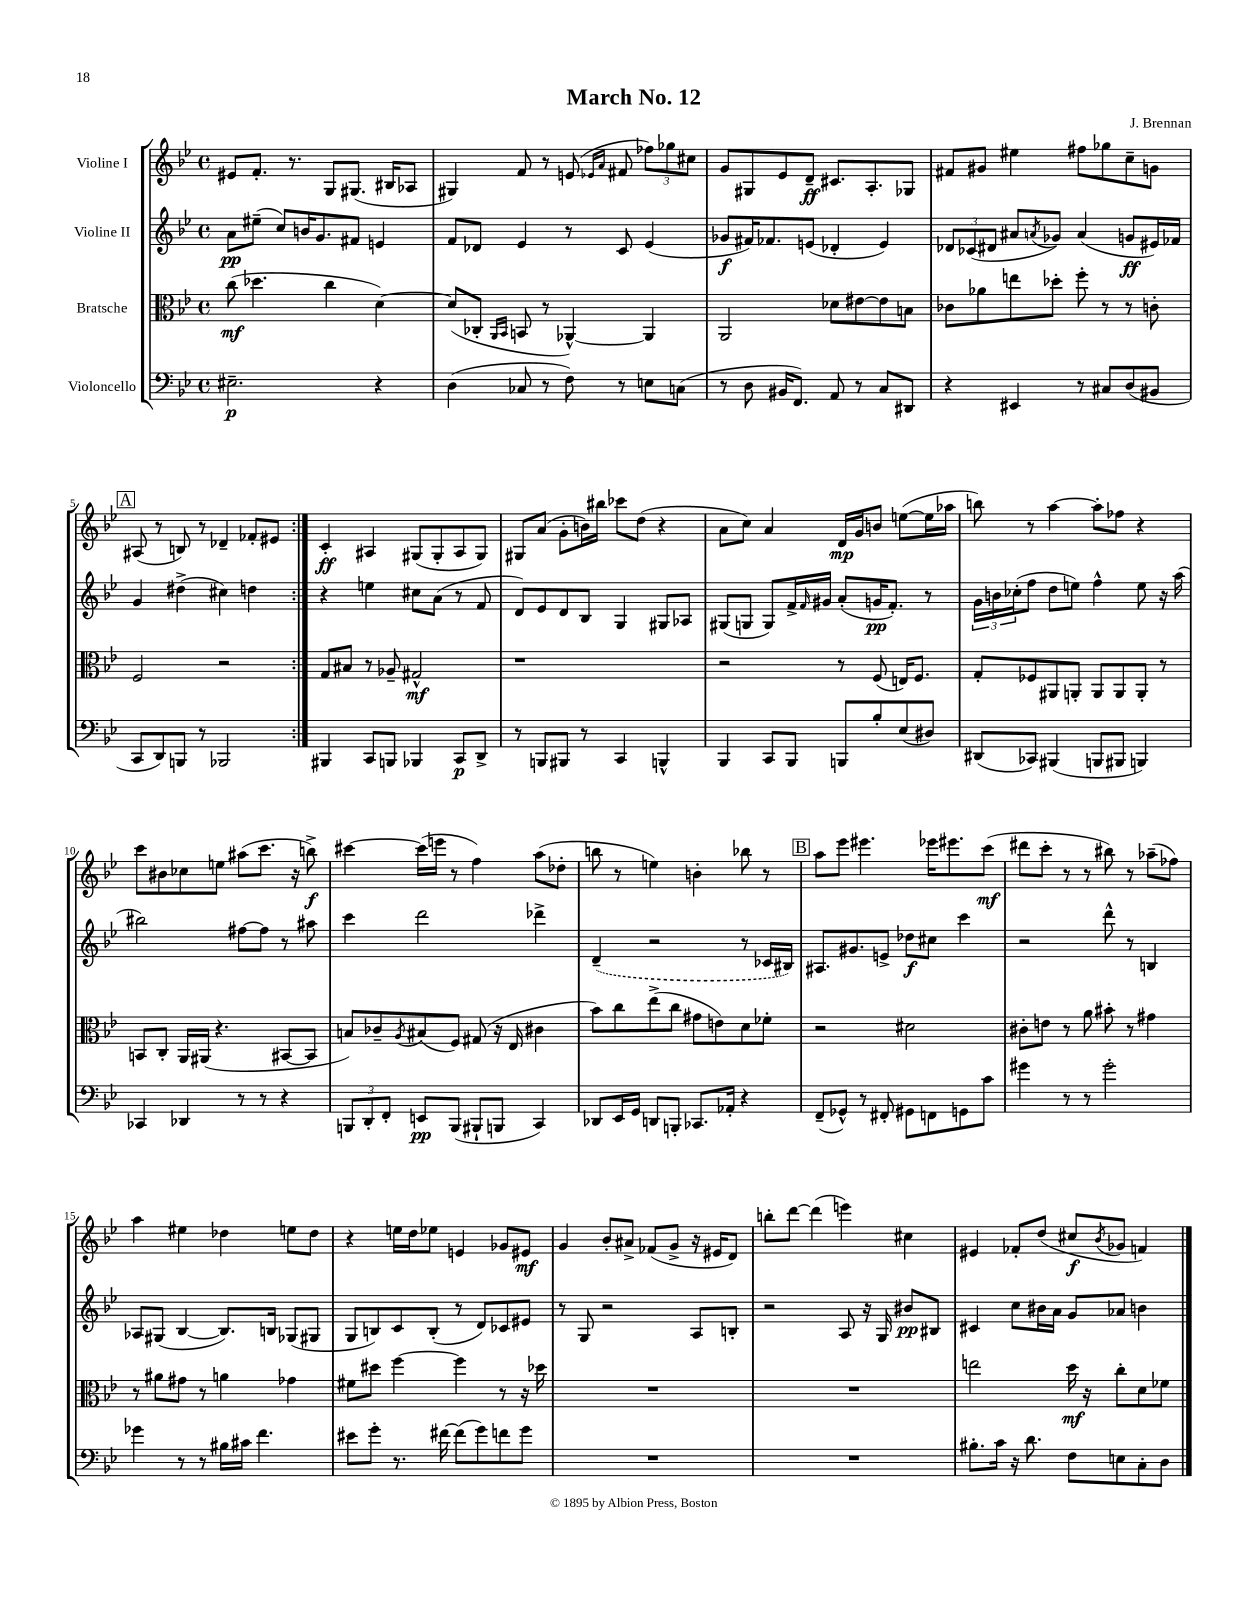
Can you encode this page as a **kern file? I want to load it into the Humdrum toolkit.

**kern	**dynam	**kern	**dynam	**kern	**dynam	**kern	**dynam
*part4	*part4	*part3	*part3	*part2	*part2	*part1	*part1
*staff4	*staff4	*staff3	*staff3	*staff2	*staff2	*staff1	*staff1
*I"Violoncello	*	*I"Bratsche	*	*I"Violine II	*	*I"Violine I	*
*clefF4	*	*clefC3	*	*clefG2	*	*clefG2	*
*k[b-e-]	*	*k[b-e-]	*	*k[b-e-]	*	*k[b-e-]	*
*M4/4	*	*M4/4	*	*M4/4	*	*M4/4	*
*met(c)	*	*met(c)	*	*met(c)	*	*met(c)	*
=1	=1	=1	=1	=1	=1	=1	=1
2.E#X~\	p	(8cc\	mf	8a\L	pp	8e#X/L	.
.	.	4.dd-X\	.	(8ee#X~\J	.	8.f'/J	.
.	.	.	.	8cc/L)	.	.	.
.	.	.	.	.	.	8.r	.
.	.	.	.	16bn/K	.	.	.
.	.	.	.	8.g/	.	.	.
.	.	4cc\	.	.	.	8G/L	.
.	.	.	.	8f#X/J	.	(8.G#X/J	.
4r	.	[4d\)	.	4en/	.	.	.
.	.	.	.	.	.	16B#X/KL	.
.	.	.	.	.	.	8A-X/J	.
=2	=2	=2	=2	=2	=2	=2	=2
(4D\	.	(8d/L]	.	8f/L	.	4G#X/)	.
.	.	8C-X'/J	.	8d-X/J	.	.	.
.	.	16qqAA/LL	.	.	.	.	.
.	.	16qqBB-/JJ	.	.	.	.	.
8C-X/	.	8BBn/	.	4e-/	.	8f/	.
8r	.	8r	.	.	.	8r	.
8F\)	.	[4AA-X^^/)	.	8r	.	(8en/	.
.	.	.	.	.	.	16qqe-X/LL	.
.	.	.	.	.	.	16qqa/JJ	.
8r	.	.	.	8c/	.	8f#X/	.
8En\L	.	4AA-/]	.	(4e-/	.	12ff-X\L)	.
.	.	.	.	.	.	12gg-X\	.
(8Cn\J	.	.	.	.	.	.	.
.	.	.	.	.	.	12cc#X\J	.
=3	=3	=3	=3	=3	=3	=3	=3
8r	.	2AA/	.	8g-X/L	f	8g/L	.
8D\	.	.	.	16f#X/K)	.	8G#X/	.
.	.	.	.	8.f-X/	.	.	.
16BB#X/KL	.	.	.	.	.	8e-/	.
8.FF/J)	.	.	.	.	.	.	.
.	.	.	.	(8en/J	.	8d~/J	ff
8AA/	.	8d-X\L	.	4d-X'/	.	8.c#X/L	.
8r	.	[8e#X\	.	.	.	.	.
.	.	.	.	.	.	8.A'/	.
8C/L	.	8e#\]	.	4e/)	.	.	.
8DD#X/J	.	8Bn\J	.	.	.	8G-X/J	.
=4	=4	=4	=4	=4	=4	=4	=4
4r	.	8c-X\L	.	12d-X/L	.	8f#X/L	.
.	.	.	.	(12c-X/	.	.	.
.	.	8a-X\	.	.	.	8g#X/J	.
.	.	.	.	12d#X/J	.	.	.
4EE#X/	.	8een\	.	8a#X/L	.	4ee#X\	.
.	.	.	.	8qan/	.	.	.
.	.	8dd-X'\J	.	8g-X/J)	.	.	.
8r	.	8ff'\	.	(4a/	.	8ff#X\L	.
8C#X/L	.	8r	.	.	.	8gg-X\	.
(8D/	.	8r	.	8gn/L	ff	8cc~\	.
8BB#X/J	.	8cn'\	.	16e#X/L)	.	8gn\J	.
.	.	.	.	16f-X/JJ	.	.	.
!!LO:LB:g=z
!!LO:REH:place=s1:t=A
=5	=5	=5	=5	=5	=5	=5	=5
8CC/L	.	2F/	.	4g/	.	(8A#X/	.
8DD/)	.	.	.	.	.	8r	.
8BBBn/J	.	.	.	(4dd#X^\	.	8Bn/)	.
8r	.	.	.	.	.	8r	.
2BBB-X/	.	2r	.	4cc#X\)	.	4d-X~/	.
.	.	.	.	4ddn\	.	8f-X'/L	.
.	.	.	.	.	.	8e#X/J	.
=6:|!	=6:|!	=6:|!	=6:|!	=6:|!	=6:|!	=6:|!	=6:|!
4BBB#X/	.	8G/L	.	4r	.	4c'/	ff
.	.	8B#X/J	.	.	.	.	.
8CC/L	.	8r	.	4een\	.	4A#X/	.
8BBBn/J	.	8A-X~/	.	.	.	.	.
4BBB-X/	.	2G#X^^/	mf	8cc#X\L	.	(8G#X/L	.
.	.	.	.	(8a\J	.	8G#'/	.
8CC/L	p	.	.	8r	.	8A#/	.
8DD^/J	.	.	.	8f/	.	8G#/J)	.
=7	=7	=7	=7	=7	=7	=7	=7
8r	.	1r	.	8d/L)	.	8G#X/L	.
8BBBn/L	.	.	.	8e-/	.	(8a/J	.
8BBB#X/J	.	.	.	8d/	.	8g'\L	.
8r	.	.	.	8B-/J	.	16bn\L)	.
.	.	.	.	.	.	16bb#X\JJ	.
4CC/	.	.	.	4G/	.	8ccc-X\L	.
.	.	.	.	.	.	(8dd\J	.
4BBBn^^/	.	.	.	8G#X/L	.	4r	.
.	.	.	.	8A-X/J	.	.	.
=8	=8	=8	=8	=8	=8	=8	=8
4BBB-/	.	2r	.	(8G#X/L	.	8a\L	.
.	.	.	.	8Gn/J	.	8cc\J)	.
8CC/L	.	.	.	8G/L)	.	4a/	.
8BBB-/J	.	.	.	16f^/L	.	.	.
.	.	.	.	16qqf/	.	.	.
.	.	.	.	16g#X/JJ	.	.	.
8BBBn/L	.	8r	.	(8a'/L	.	16d/LL	mp
.	.	.	.	.	.	16g/J	.
8B-'/	.	(8F/	.	16gn/K	pp	8bn/J	.
.	.	.	.	8.f'/J)	.	.	.
(8E-/	.	16En/KL)	.	.	.	([8een\L	.
.	.	8.F/J	.	.	.	.	.
8D#X/J)	.	.	.	8r	.	16ee\L]	.
.	.	.	.	.	.	16aa-X\JJ	.
=9	=9	=9	=9	=9	=9	=9	=9
(8DD#X/L	.	8G'/L	.	24g\LL	.	8bbn\)	.
.	.	.	.	24bn\	.	.	.
.	.	.	.	(24cc-X'\J	.	.	.
8CC-X/J)	.	8F-X/	.	8ff\J	.	8r	.
(4BBB#X/	.	8AA#X/	.	8dd\L	.	[4aa\	.
.	.	8AAn'/J	.	8een\J)	.	.	.
8BBBn/L	.	8AA/L	.	4ff^^\	.	8aa'\L]	.
8BBB#X/J	.	8AA/	.	.	.	8ff-X\J	.
4BBBn/)	.	8AA'/J	.	8ee\	.	4r	.
.	.	8r	.	16r	.	.	.
.	.	.	.	(16aa\	.	.	.
!!LO:LB:g=z
=10	=10	=10	=10	=10	=10	=10	=10
4CC-X/	.	8BBn/L	.	2bb#X\)	.	8ccc\L	.
.	.	8C'/J	.	.	.	8b#X\	.
4DD-X/	.	16AA/LL	.	.	.	8cc-X\	.
.	.	(16AA#X/JJ	.	.	.	.	.
.	.	4.r	.	.	.	8een\J	.
8r	.	.	.	[8ff#X\L	.	(8aa#X\L	.
8r	.	.	.	8ff#\J]	.	8.ccc\J	.
4r	.	[8BB#X/L	.	8r	.	.	.
.	.	.	.	.	.	16r	.
.	.	8BB#/J]	.	8aa#X\	.	8bbn^\)	f
=11	=11	=11	=11	=11	=11	=11	=11
12BBBn/L	.	8Bn/L)	.	4ccc\	.	[4ccc#X\	.
12DD'/	.	.	.	.	.	.	.
.	.	8c-X~/	.	.	.	.	.
12FF'/J	.	.	.	.	.	.	.
.	.	8qA/	.	.	.	.	.
8EEn/L	pp	(8B#X/	.	2ddd\	.	(16ccc#\LL]	.
.	.	.	.	.	.	16eeen\JJ	.
(8BBB/J	.	8F/J)	.	.	.	8r	.
8BBB#X`/L	.	(8G#X/	.	.	.	4ff\)	.
8BBBn/J	.	16r	.	.	.	.	.
.	.	16E-/	.	.	.	.	.
4CC/)	.	4c#X\	.	4ddd-X^\	.	(8aa\L	.
.	.	.	.	.	.	8dd-X'\J	.
=12	=12	=12	=12	=12	=12	=12	=12
8DD-X/L	.	8b-\L)	.	(4d~/	.	8bbn\	.
16EE-/L	.	8cc\	.	.	.	8r	.
16GG/JJ	.	.	.	.	.	.	.
8DDn/L	.	(8ee-^\	.	2r	.	4een\)	.
8BBBn'/J	.	8cc\J	.	.	.	.	.
8.CC-X/L	.	8g#X\L	.	.	.	4bn'\	.
.	.	8en\)	.	.	.	.	.
16AA-X'/Jk	.	.	.	.	.	.	.
4r	.	8d\	.	8r	.	8bb-X\	.
.	.	8f-X'\J	.	16c-X/LL	.	8r	.
.	.	.	.	16B#X/JJ)	.	.	.
!!LO:REH:place=s1:t=B
=13	=13	=13	=13	=13	=13	=13	=13
(8FF~/L	.	2r	.	8.A#X/L	.	8aa\L	.
8GG-X^^/J)	.	.	.	.	.	8eee-\J	.
.	.	.	.	8.g#X/	.	.	.
8r	.	.	.	.	.	4.eee#X\	.
8FF#X'/	.	.	.	8en^/J	.	.	.
8GG#X\L	.	2d#X\	.	8dd-X\L	f	.	.
8FFn\	.	.	.	8cc#X\J	.	16eee-X\KL	.
.	.	.	.	.	.	8.eee#X\	.
8GGn\	.	.	.	4ccc\	.	.	.
8c\J	.	.	.	.	.	(8ccc\J	mf
=14	=14	=14	=14	=14	=14	=14	=14
4g#X\	.	8c#X'\L	.	2r	.	8ddd#X\L	.
.	.	8en\J	.	.	.	8ccc'\J	.
8r	.	8r	.	.	.	8r	.
8r	.	8a\	.	.	.	8r	.
2g#'\	.	8b#X'\	.	8ddd^^\	.	8bb#X\)	.
.	.	8r	.	8r	.	8r	.
.	.	4g#X\	.	4Bn/	.	(8aa-X~\L	.
.	.	.	.	.	.	8ff-X\J)	.
!!LO:LB:g=z
=15	=15	=15	=15	=15	=15	=15	=15
4g-X\	.	8r	.	8A-X/L	.	4aa\	.
.	.	8a#X\L	.	(8G#X/J	.	.	.
8r	.	8g#X\J	.	[4B-/	.	4ee#X\	.
8r	.	8r	.	.	.	.	.
16B#X\LL	.	4an\	.	8.B-/L])	.	4dd-X\	.
16c#X\JJ	.	.	.	.	.	.	.
4.f\	.	.	.	.	.	.	.
.	.	.	.	16Bn/Jk	.	.	.
.	.	4g-X\	.	(8G-X/L	.	8een\L	.
.	.	.	.	8G#X/J	.	8dd-\J	.
=16	=16	=16	=16	=16	=16	=16	=16
8e#X\L	.	8f#X\L	.	8G/L	.	4r	.
8g'\J	.	8dd#X\J	.	8Bn/)	.	.	.
8.r	.	[4ff\	.	8c/	.	16een\LL	.
.	.	.	.	.	.	16dd\J	.
.	.	.	.	(8B'/J	.	8ee-X\J	.
[16f#X\	.	.	.	.	.	.	.
(8f#\L]	.	4ff\]	.	8r	.	4en/	.
8g\)	.	.	.	8d/L)	.	.	.
8fn\	.	8r	.	8c-X/	.	8g-X/L	.
8g\J	.	16r	.	8e#X/J	.	8e#X/J	mf
.	.	16dd-X\	.	.	.	.	.
=17	=17	=17	=17	=17	=17	=17	=17
1r	.	1r	.	8r	.	4g/	.
.	.	.	.	8G/	.	.	.
.	.	.	.	2r	.	8b-'/L	.
.	.	.	.	.	.	8a#X^/J	.
.	.	.	.	.	.	(8f-X/L	.
.	.	.	.	.	.	8g^/J	.
.	.	.	.	8A/L	.	16r	.
.	.	.	.	.	.	16e#X/KL	.
.	.	.	.	8Bn'/J	.	8d/J)	.
=18	=18	=18	=18	=18	=18	=18	=18
1r	.	1r	.	2r	.	8bbn'\L	.
.	.	.	.	.	.	[8ddd\J	.
.	.	.	.	.	.	(4ddd\]	.
.	.	.	.	8A/	.	4eeen\)	.
.	.	.	.	16r	.	.	.
.	.	.	.	16G/	.	.	.
.	.	.	.	8b#X/L	pp	4cc#X\	.
.	.	.	.	8B#X/J	.	.	.
=19	=19	=19	=19	=19	=19	=19	=19
8.B#X'\L	.	2een\	.	4c#X/	.	4e#X/	.
16c\Jk	.	.	.	.	.	.	.
16r	.	.	.	8cc\L	.	8f-X'/L	.
8.d\	.	.	.	.	.	.	.
.	.	.	.	16b#X\L	.	(8dd/J	.
.	.	.	.	16a\JJ	.	.	.
8F\L	.	16dd\	mf	8g/L	.	8cc#X/L	f
.	.	16r	.	.	.	.	.
.	.	.	.	.	.	8qb-/	.
8En\	.	8cc'\L	.	8a-X/J	.	8g-X/J	.
8C'\	.	8d\	.	4bn\	.	4fn/)	.
8D\J	.	8f-X\J	.	.	.	.	.
==	==	==	==	==	==	==	==
*-	*-	*-	*-	*-	*-	*-	*-
